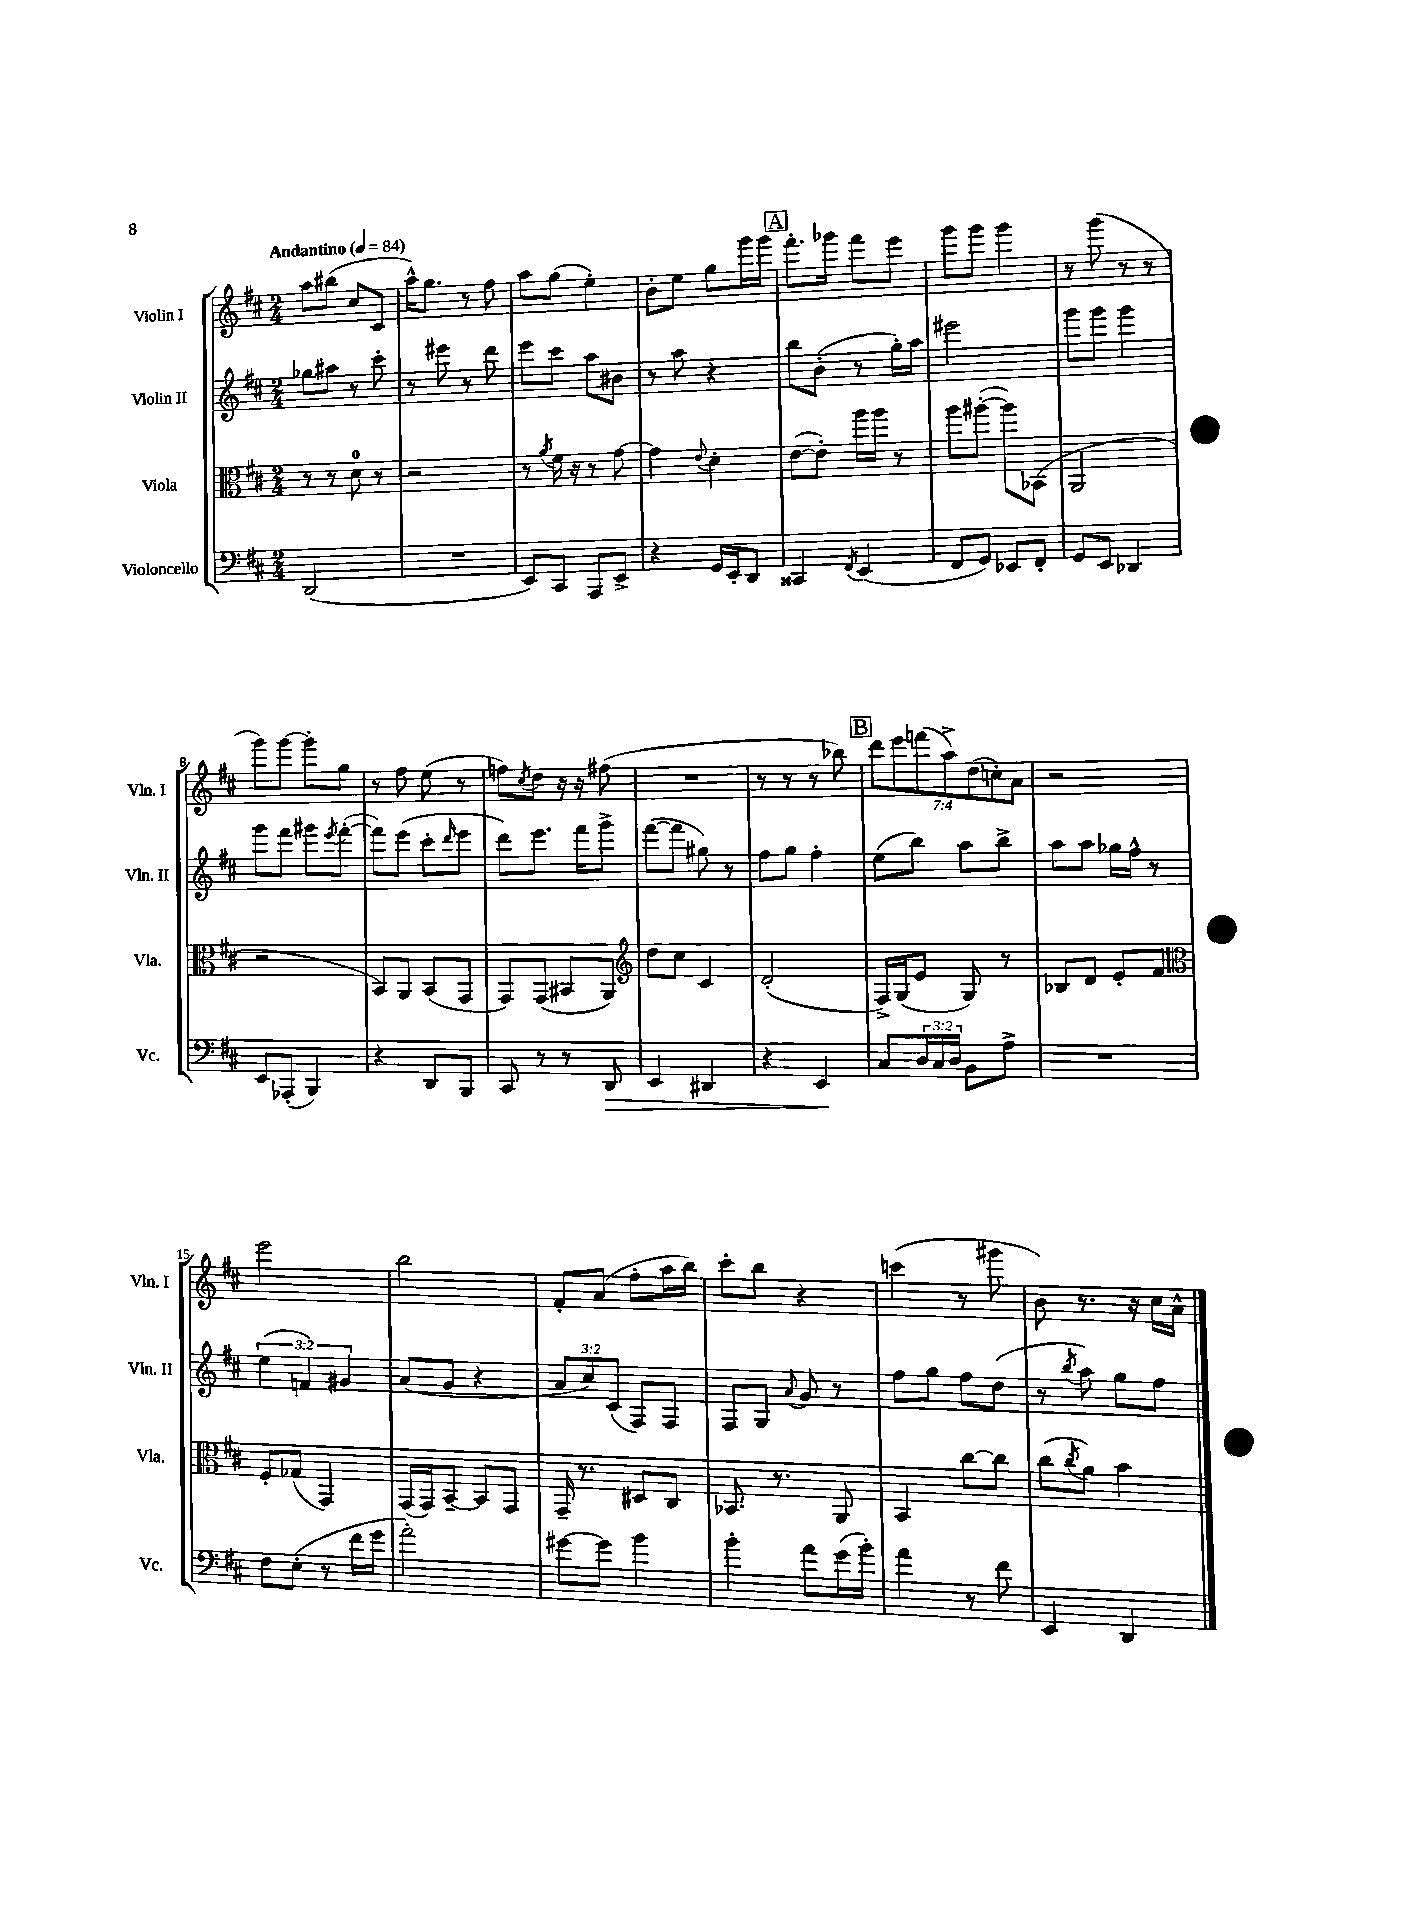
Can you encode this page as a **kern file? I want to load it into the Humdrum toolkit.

**kern	**kern	**kern	**kern
*staff4	*staff3	*staff2	*staff1
*clefF4	*clefC3	*clefG2	*clefG2
*k[f#c#]	*k[f#c#]	*k[f#c#]	*k[f#c#]
*M2/4	*M2/4	*M2/4	*M2/4
*MM84	*MM84	*MM84	*MM84
(2DD	8r	8gg-	8aa
.	8r	8aa#	(8bb#
.	8d	8r	8cc#
.	8r	8ccc#'	8c#
=	=	=	=
2r	2r	8r	16aa^^)
.	.	.	8.gg
.	.	8eee#	.
.	.	8r	8r
.	.	8ddd	8ff#
=	=	=	=
8EE)	8r	8eee	8aa
.	8qa	.	.
8CC#	16f#	8ccc#	(8gg
.	16r	.	.
8AAA	8r	8aa	4ee')
8EE^	[8g	8b#	.
=	=	=	=
4r	4g]	8r	8b'
.	.	8aa	8ee
.	8qqe	.	.
16GG	4d'	4r	8gg
16EE'	.	.	.
8DD	.	.	16ggg
.	.	.	16ggg
=	=	=	=
4CC##	([8e	8bb	8.fff#'
.	8e'])	(8b'	.
.	.	.	16ggg-
8qFF#	.	.	.
(4EE	16aa	8r	8fff#
.	16aa	.	.
.	8r	16gg')	8eee
.	.	16aa	.
=	=	=	=
8FF#	8aa	2eee#	8ggg
8GG)	([8aa#'	.	8ggg
8EE-	8aa#])	.	4ggg
8FF#'	(8BB-	.	.
=	=	=	=
8GG	2AA	8ggg	8r
8EE	.	8ggg	(8ggg
4DD-	.	4ggg	8r
.	.	.	8r
=	=	=	=
8EE	2r	8ggg	8ggg)
(8AAA-'	.	8fff#	[8ggg
4BBB)	.	8ggg#	8ggg']
.	.	8qeee	.
.	.	([8fff#'	8gg
=	=	=	=
4r	8BB)	8fff#])	8r
.	8AA	(8eee	8ff#
8DD	(8BB	8ccc#'	(8ee
.	.	16qqddd	.
8BBB	8GG	8eee	8r
=	=	=	=
8CC#	8GG)	8ddd)	8ff)
.	.	.	8qcc#
8r	(8GG	8.eee	8dd
8r	8BB#	.	16r
.	.	16fff#	16r
8DD	8AA)	8ggg^	(8ff#
=	=	=	=
*	*clefG2	*	*
4EE	8dd	([8fff#	2r
.	8cc#	8fff#]	.
4DD#	4c#	8gg#)	.
.	.	8r	.
=	=	=	=
4r	(2d'	8ff#	8r
.	.	8gg	8r
4EE	.	4ff#'	8r
.	.	.	8bb-)
=	=	=	=
8C#	16F#^)	(8ee	14ddd
.	(16G	.	.
.	.	.	14eee
24D	8e	8bb)	.
.	.	.	(14fff
24C#	.	.	.
24D	.	.	.
.	.	.	14aa^)
8BB	8G)	8aa	.
.	.	.	(14dd
.	.	.	14cc')
8A^	8r	8bb^	.
.	.	.	14a
=	=	=	=
2r	8B-	8aa	2r
.	8d	8aa	.
.	8e'	16gg-	.
.	.	16ff#^^	.
.	8f#	8r	.
=	=	=	=
*	*clefC3	*	*
8F#	8F#'	(6ee	2eee
(8E'	(8G-	.	.
.	.	6f)	.
8r	4GG)	.	.
.	.	6g#	.
16f#	.	.	.
16g	.	.	.
=	=	=	=
2a')	(16GG	(8a	2bb
.	16GG)	.	.
.	[8BB~	8g	.
.	8BB]	4r	.
.	8GG	.	.
=	=	=	=
[8g#	16GG~	12a	8f#'
.	8.r	.	.
.	.	12cc#)	.
8g#]	.	.	(8a
.	.	(12c#	.
4b	8D#	8F#)	8ff#'
.	8C#	8F#	16aa
.	.	.	16bb)
=	=	=	=
4b'	8.BB-	8F#	8ccc#'
.	.	8G	8bb
.	8.r	.	.
.	.	8qqa	.
8a	.	8g	4r
(16g	8AA	8r	.
16b')	.	.	.
=	=	=	=
4a	4BB	8ff#	(4ccc
.	.	8gg	.
8r	[8cc#	8ff#	8r
8f#	8cc#]	(8dd	8ggg#
=	=	=	=
4EE	(8cc#	8r	8b)
.	8qcc#	8qbb	.
.	8a)	8aa)	8.r
4DD	4b	8gg	.
.	.	.	16r
.	.	8ff#	16cc#
.	.	.	16a^^
==	==	==	==
*-	*-	*-	*-
